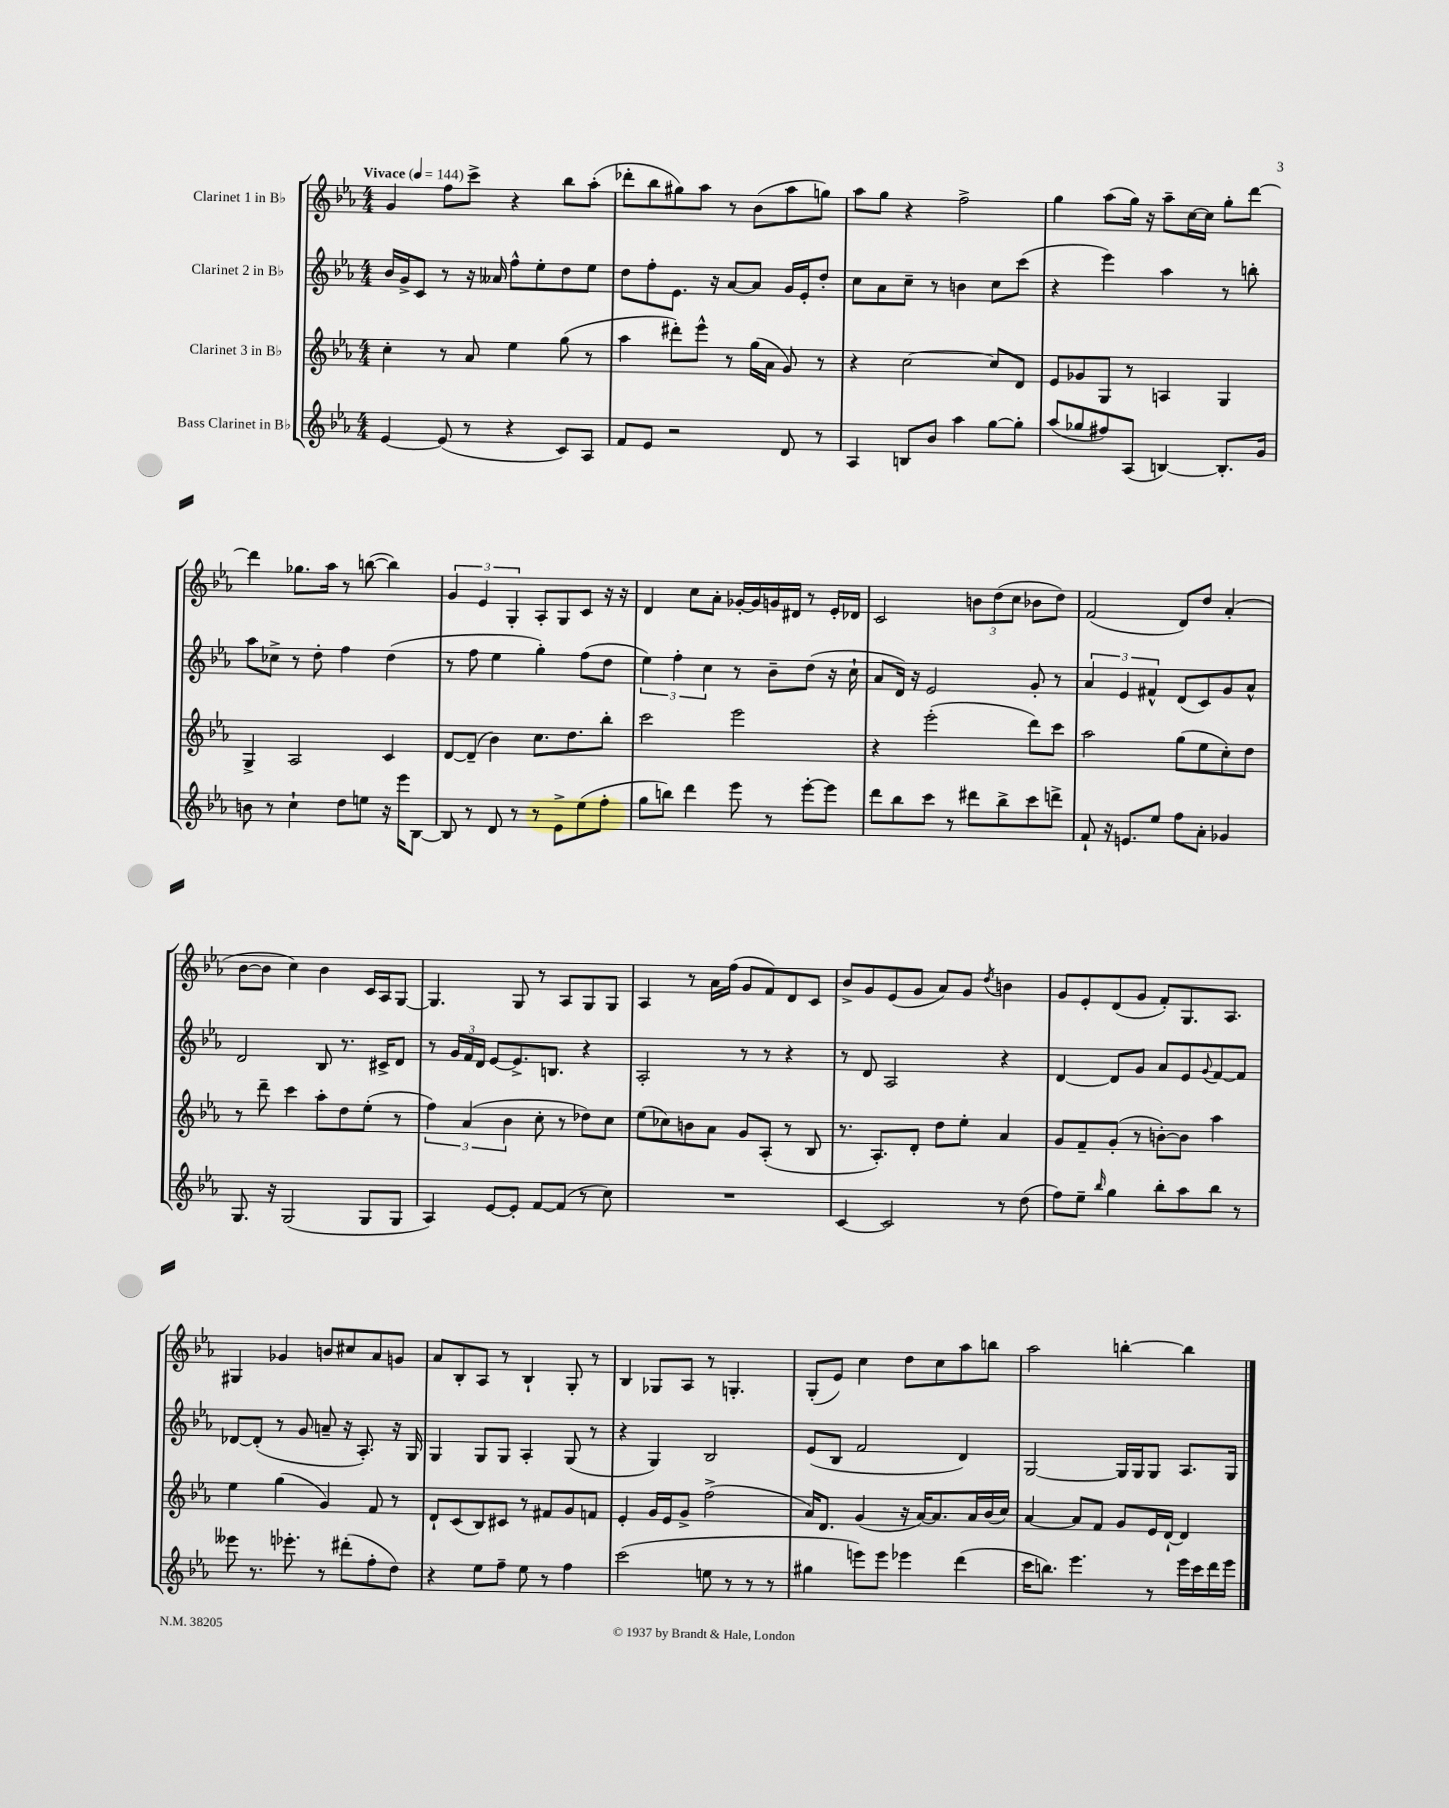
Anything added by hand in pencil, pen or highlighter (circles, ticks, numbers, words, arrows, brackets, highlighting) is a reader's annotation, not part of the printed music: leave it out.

**kern	**kern	**kern	**kern
*staff4	*staff3	*staff2	*staff1
*clefG2	*clefG2	*clefG2	*clefG2
*k[b-e-a-]	*k[b-e-a-]	*k[b-e-a-]	*k[b-e-a-]
*M4/4	*M4/4	*M4/4	*M4/4
*MM144	*MM144	*MM144	*MM144
[4e-/	4cc'\	16b-/LL	4g/
.	.	16g^/J	.
.	.	8c/J	.
(8e-/]	8r	8r	8ff\L
8r	8a-/	16r	8ccc^\J
.	.	16a--/	.
4r	4ee-\	8ff^^\L	4r
.	.	8ee-'\	.
8c/L)	(8gg\	8dd\	8bb-\L
8A-/J	8r	8ee-\J	(8aa-'\J
=	=	=	=
8f/L	4aa-\	8dd\L	8ddd-'\L
8e-/J	.	8ff'\	8bb-\
2r	8ddd#'\L)	8.e-\J	8gg#\)
.	8eee-^^\J	.	8aa-\J
.	.	16r	.
.	8r	[8a-/L	8r
.	(16gg\LL	8a-/]J	(8b-\L
.	16a-\JJ	.	.
8d/	8g/)	16g/LL	8aa-\
.	.	16e-'/J	.
8r	8r	8dd'/J	8gg\J)
=	=	=	=
4A-/	4r	8cc\L	8aa-\L
.	.	8a-\	8gg\J
8B/L	[2cc\	8cc~\J	4r
8b-/J	.	8r	.
4aa-\	.	4b\	2ff^\
[8gg\L	8cc/]L	8cc\L	.
8gg'\]J	8d/J	(8ccc\J	.
=	=	=	=
(8aa-/L	8e-/L	4r	4gg\
8gg-/	8g-/	.	.
8ff#/)	8G/J	4eee-\)	(8aa-\L
(8A-/J	8r	.	16gg\Jk)
.	.	.	16r
[4B/)	4A/	4aa-\	8aa-~\L
.	.	.	[16cc\L
.	.	.	16cc\]JJ
8.B'/]L	4G/	8r	8gg'\L
.	.	8bb'\	[8ddd\J
16g/Jk	.	.	.
=	=	=	=
8b\	4G^/	8aa-\L	4ddd\]
8r	.	8cc-^\J	.
4cc`\	2A-/	8r	8.gg-\L
.	.	8dd'\	.
.	.	.	16aa-\Jk
8dd\L	.	4ff\	8r
8ee\J	.	.	([8bb\
16r	4c/	(4dd\	4bb\])
16eee-\LK	.	.	.
[8B-\J	.	.	.
=	=	=	=
8B-/]	[8d/L	8r	6g/
8r	(8d~/]J	8ff\	.
.	.	.	6e-/
8d/	4b-\)	4ee-\	.
.	.	.	6G'/
8r	.	.	.
8r	8.cc\L	4gg'\)	8A-'/L
8e-^\L	.	.	8G/
.	8.dd\	.	.
(8ee-\	.	(8ff\L	8c/J
8ff'\J	8bb-'\J	8dd\J	16r
.	.	.	16r
=	=	=	=
8gg\L	2ccc\	6ee-\)	4d/
8bb\J)	.	.	.
.	.	6ff'\	.
4ddd\	.	.	8cc\L
.	.	6cc\	.
.	.	.	8a-'\J
8eee-\	2eee-\	8r	[16g-'/LL
.	.	.	16g-/]
8r	.	8b-~\L	16g/
.	.	.	16d#/JJ
[8eee-'\L	.	(8dd\J	8r
8eee-\]J	.	16r	16e-'/LL
.	.	16cc`\	16d-/JJ
=	=	=	=
8ddd\L	4r	8a-/L	2c/
8bb-\	.	16d/Jk)	.
.	.	16r	.
8ccc\J	(2eee-'\	2e-/	.
8r	.	.	.
8ddd#\L	.	.	12b\L
.	.	.	(12dd\
8bb-^\	.	.	.
.	.	.	12cc\J
8ccc\	8ddd\L)	8g'/	8b-\L
8ddd^\J	8ccc\J	8r	8dd\J)
=	=	=	=
8f`/	2aa-\	6a-/	(2f/
16r	.	.	.
.	.	6e-/	.
8.e/L	.	.	.
.	.	6f#^^/	.
8ee-/J	.	.	.
8ff\L	(8gg\L	(8d/L	8d/L)
8a-'\J	8ee-\	8c/)	8dd/J
4g-/	8cc'\)	8g/	(4a-'/
.	8dd\J	8a-^^/J	.
=	=	=	=
8.G/	8r	2d/	[8b-\L
.	8ddd~\	.	8b-\]J
16r	.	.	.
(2G/	4ccc\	.	4cc\)
.	8aa-'\L	8B-/	4b-\
.	8dd\	8.r	.
8G/L	(8ee-'\J	.	16c/LL
.	.	16c#^/LK	16A-/J
8G/J	8r	8d/J	[8G/J
=	=	=	=
4A-/)	6ff\)	8r	4.G/]
.	.	24g/LL	.
.	(6a-/	24f/	.
.	.	24d/JJ	.
[8e-/L	.	[8e-/L	.
.	6b-\	.	.
8e-'/]J	.	8.e-^/]	8G/
[8f/L	8cc'\	.	8r
.	.	8.B/J	.
(8f/]J	8r	.	8A-/L
8r	8dd-\L)	4r	8G/
8cc\)	8cc\J	.	8G/J
=	=	=	=
1r	(8ee-\L	2A-'/	4A-/
.	8cc-\)	.	.
.	8b\	.	8r
.	8a-\J	.	16a-\LL
.	.	.	(16ff\JJ
.	8g/L	8r	8g/L
.	(8A-'/J	8r	8f/)
.	8r	4r	8d/
.	8B-/	.	8c/J
=	=	=	=
[4c/	8.r	8r	8b-^/L
.	.	8d/	8g/
.	8.A-'/L)	.	.
2c/]	.	2A-/	(8e-/
.	8d'/J	.	8g/J
.	8dd\L	.	8a-/L)
.	8ee-'\J	.	8g/J
.	.	.	8qdd/
8r	4a-/	4r	4b\
(8dd\	.	.	.
=	=	=	=
8ff\L)	8g/L	[4d/	8g/L
8ee-~\J	8f~/	.	8e-'/
16qqbb-/	.	.	.
4gg\	(8g'/J	8d/]L	(8d/
.	8r	8g/J	8g/J
8bb-'\L	[8b'\L)	8a-/L	8f'/L)
8aa-\	8b\]J	8e-/	8.G/
.	.	8qqg/	.
8bb-\J	4aa-\	[8f/	.
.	.	.	8.A-/J
8r	.	8f/]J	.
=	=	=	=
8eee--\	4ee-\	[8d-/L	4G#/
8.r	.	(8d-'/]J	.
.	(4gg\	8r	4g-/
8.eee-'\	.	.	.
.	.	8g/	.
8r	4g/)	8a~/	8b/L
(8ddd#'\L	.	16r	8cc#/
.	.	8.A-'/)	.
8ff'\	8f/	.	8a-/
8dd\J)	8r	16r	8g/J
.	.	16G/	.
=	=	=	=
4r	8d`/L	4G/	8a-/L
.	(8c/	.	8B-'/
8ee-\L	8B-/)	8G/L	8A-/J
8ff~\J	8c#/J	8G/J	8r
8ee-\	8r	4A-'/	4B-`/
8r	8f#/L	.	.
4ff\	8g/	(8G/	8G'/
.	8f/J	8r	8r
=	=	=	=
(2ccc\	4e-'/	4r	4B-/
.	16g/LL	4G/)	8G-/L
.	16e-/J	.	.
.	8g^/J	.	8A-/J
8ee\	(2ff^\	2B-/	8r
8r	.	.	4.G'/
8r	.	.	.
8r	.	.	.
=	=	=	=
4gg#\	16a-/LK)	(8e-/L	(8G'/L
.	8.d/J	.	.
.	.	8B-/J	8e-/J)
8eee\L)	(4g/	2f/	4cc\
8eee\J	.	.	.
4eee-\	16r	.	8dd\L
.	[16a-/LK)	.	.
.	8.a-/]	.	8cc\
(4ddd\	.	4d/)	8aa-\
.	16a-/L	.	.
.	(16b-/	.	8bb\J
.	16cc/JJ)	.	.
=	=	=	=
16ccc\LK	[4a-/	[2G/	2aa-\
8.bb\J)	.	.	.
4.eee-\	8a-/]L	.	.
.	8f/J	.	.
.	8g/L	16G/]LL	[4bb'\
.	.	16G/J	.
8r	16e-/L	8G/J	.
.	[16d`/JJ	.	.
16eee-\LL	4d/]	8.A-/L	4bb\]
16ccc\	.	.	.
16ddd\	.	.	.
16eee-\JJ	.	16G/Jk	.
==	==	==	==
*-	*-	*-	*-
